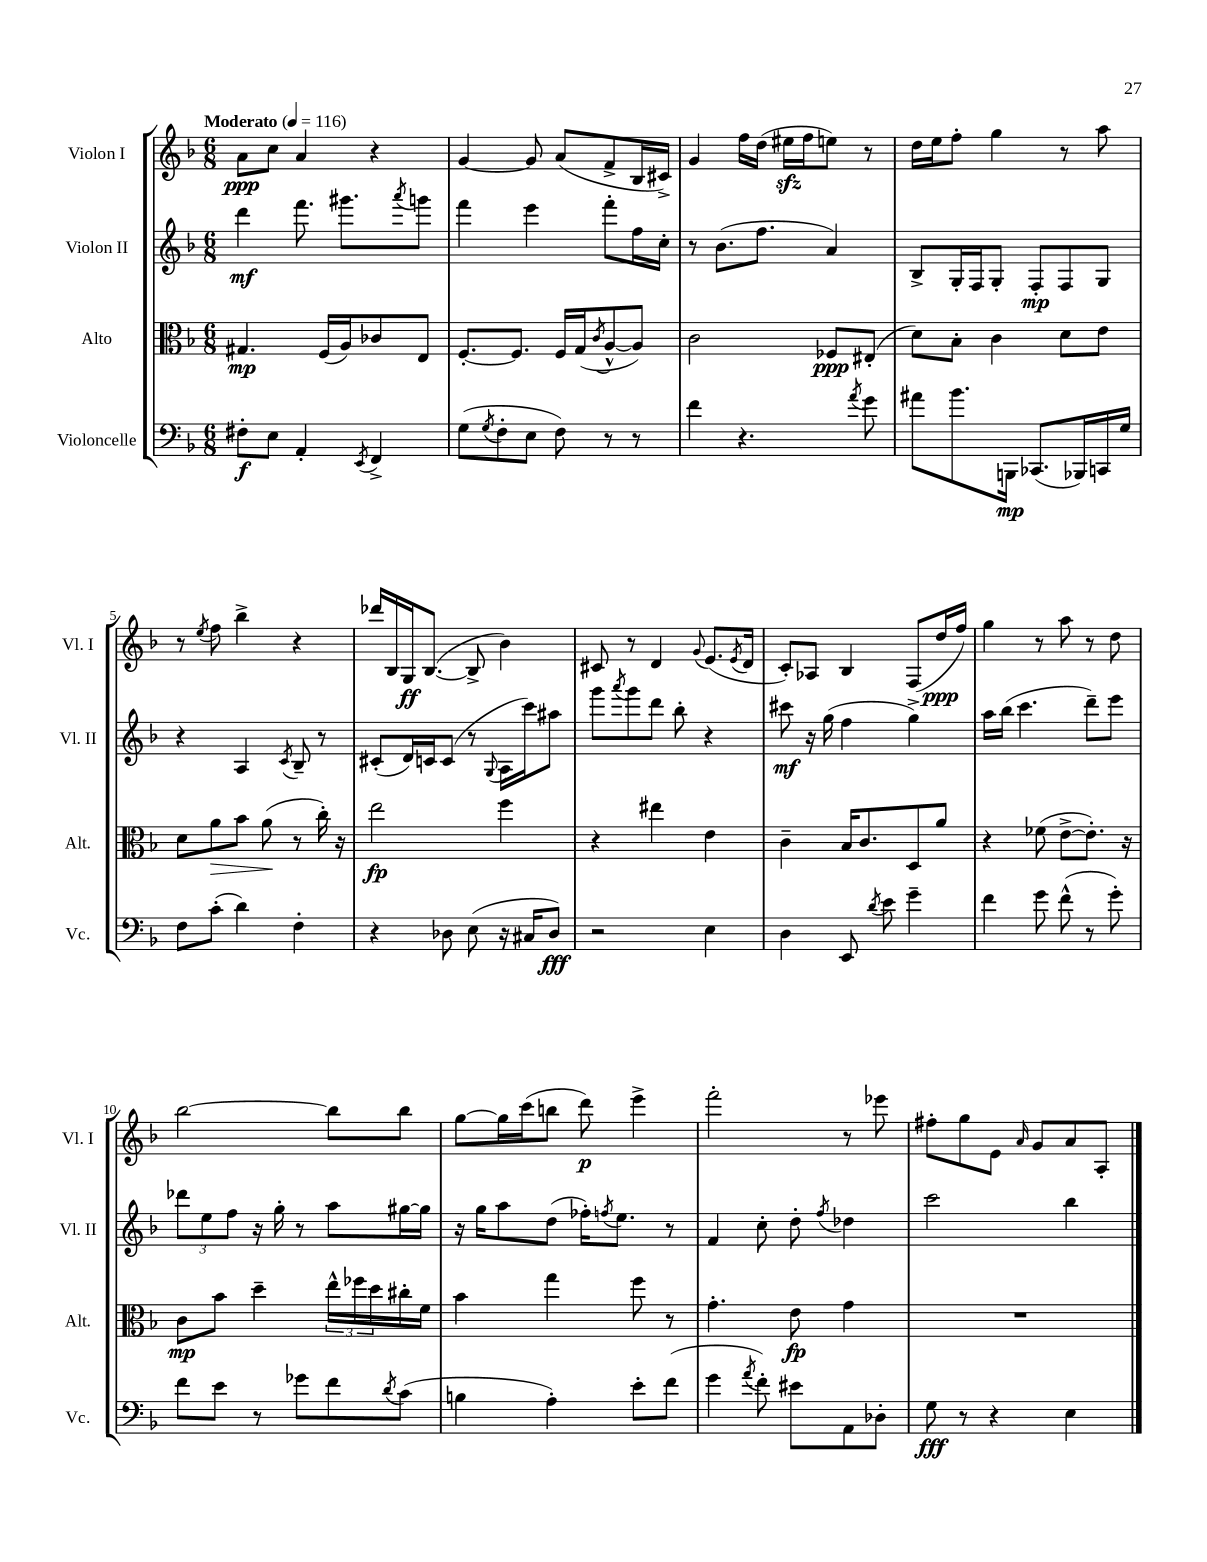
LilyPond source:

<<
\new StaffGroup <<
\new Staff = "s0" \with { instrumentName = "Violon I" shortInstrumentName = "Vl. I" } {
    \clef treble \key f \major \numericTimeSignature \time 6/8 \tempo "Moderato" 4 = 116
    a'8\ppp c''8 a'4 r4 |
    g'4~ g'8 a'8( f'8-> bes16 cis'16->) |
    g'4 f''16 d''16( eis''16\sfz f''16 e''8) r8 |
    d''16 e''16 f''8-. g''4 r8 a''8 |
    r8 \acciaccatura { e''8 } f''8 bes''4-> r4 |
    des'''16 bes16 g16\ff bes8.~( bes8-> bes'4) |
    cis'8 r8 d'4 \appoggiatura { g'8 } e'8.( \acciaccatura { e'8 } d'16 |
    c'8-.) aes8 bes4 f8( d''16\ppp f''16) |
    g''4 r8 a''8 r8 d''8 |
    bes''2~ bes''8 bes''8 |
    g''8~ g''16 c'''16( b''8 d'''8\p) e'''4-> |
    f'''2-. r8 ees'''8 |
    fis''8-. g''8 e'8 \grace { a'16 } g'8 a'8 a8-. \bar "|." |
}
\new Staff = "s1" \with { instrumentName = "Violon II" shortInstrumentName = "Vl. II" } {
    \clef treble \key f \major \numericTimeSignature \time 6/8
    d'''4\mf f'''8. gis'''8. \acciaccatura { a'''8 } g'''8 |
    f'''4 e'''4 f'''8-. f''16 c''16-. |
    r8 bes'8.( f''8. a'4) |
    bes8-> g16-. f16 g8-. f8-.\mp f8 g8 |
    r4 a4 \acciaccatura { c'8 } bes8-- r8 |
    cis'8-.( d'16) c'16 c'8( r8 \appoggiatura { g8 } a16 c'''16) ais''8 |
    g'''8 \acciaccatura { a'''8 } g'''8 d'''8 bes''8-. r4 |
    cis'''8\mf r16 g''16( f''4 g''4->) |
    a''16 bes''16( c'''4. d'''8--) e'''8 |
    \tuplet 3/2 { des'''8 e''8 f''8 } r16 g''16-. r8 a''8 gis''16~ gis''16 |
    r16 g''16 a''8 d''8( fes''16-.) \acciaccatura { f''8 } e''8. r8 |
    f'4 c''8-. d''8-. \acciaccatura { f''8 } des''4 |
    c'''2 bes''4 \bar "|." |
}
\new Staff = "s2" \with { instrumentName = "Alto" shortInstrumentName = "Alt." } {
    \clef alto \key f \major \numericTimeSignature \time 6/8
    gis4.\mp f16( a16) ces'8 e8 |
    f8.~-. f8. f16 g16( \acciaccatura { c'8 } a8~-^ a8) |
    c'2 fes8\ppp eis8-.( |
    d'8) bes8-. c'4 d'8 e'8 |
    d'8 a'8\> bes'8 a'8\!( r8 c''16-.) r16 |
    e''2\fp f''4 |
    r4 eis''4 e'4 |
    c'4-- bes16 c'8. d8 a'8 |
    r4 fes'8( e'8~-> e'8.-.) r16 |
    c'8\mp bes'8 d''4-- \tuplet 3/2 { e''16-^ fes''16 d''16 } cis''16-. f'16 |
    bes'4 g''4 f''8 r8 |
    g'4.-. e'8\fp g'4 |
    R2. \bar "|." |
}
\new Staff = "s3" \with { instrumentName = "Violoncelle" shortInstrumentName = "Vc." } {
    \clef bass \key f \major \numericTimeSignature \time 6/8
    fis8-.\f e8 a,4-. \acciaccatura { e,8 } f,4-> |
    g8( \acciaccatura { g8 } f8-. e8 f8) r8 r8 |
    f'4 r4. \acciaccatura { a'8 } g'8 |
    ais'8 bes'8. b,,16\mp ces,8.( bes,,16) c,16 g16 |
    f8 c'8-.( d'4) f4-. |
    r4 des8 e8( r16 cis16 des8\fff) |
    r2 e4 |
    d4 e,8 \acciaccatura { d'8 } e'8 g'4-- |
    f'4 g'8 f'8-^( r8 g'8-.) |
    f'8 e'8 r8 ges'8 f'8 \acciaccatura { d'8 } c'8( |
    b4 a4-.) e'8-. f'8( |
    g'4 \acciaccatura { a'8 } f'8-.) eis'8 a,8 des8-. |
    g8\fff r8 r4 e4 \bar "|." |
}
>>
>>
